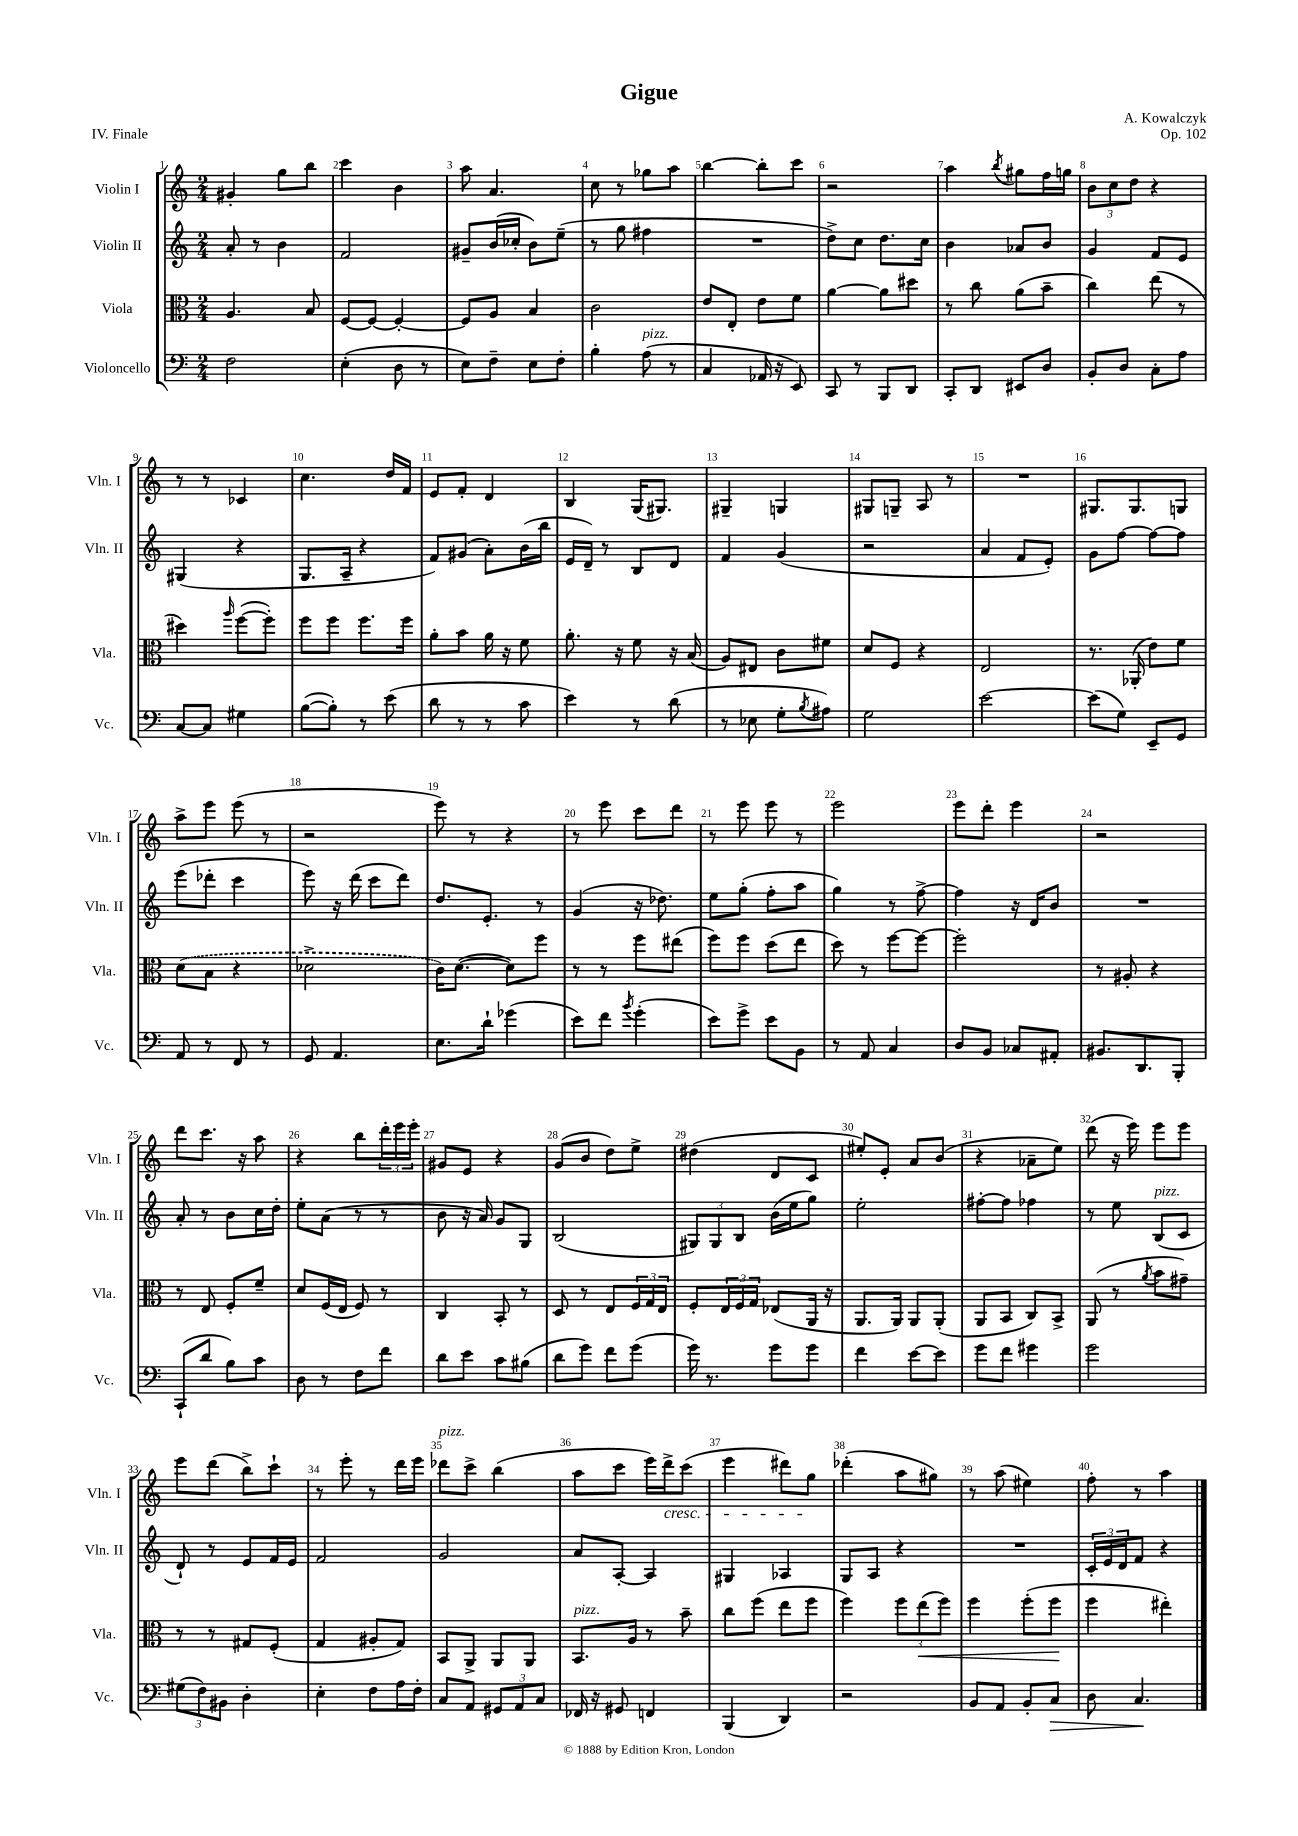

**kern	**kern	**kern	**kern
*staff4	*staff3	*staff2	*staff1
*clefF4	*clefC3	*clefG2	*clefG2
*k[]	*k[]	*k[]	*k[]
*M2/4	*M2/4	*M2/4	*M2/4
2F\	4.A/	8a'/	4g#'/
.	.	8r	.
.	.	4b\	8gg\L
.	8B/	.	8bb\J
=	=	=	=
(4E'\	[8F/L	2f/	4ccc\
.	8F/_J	.	.
8D\	4F'/_	.	4b\
8r	.	.	.
=	=	=	=
8E\L)	8F/]L	8g#~/L	8aa\
8F~\J	8A/J	(16b/L	4.a/
.	.	16cc-'/JJ	.
8E\L	4B/	8b\L)	.
8F'\J	.	(8ee~\J	.
=	=	=	=
4B'\	2c\	8r	8cc\
.	.	8gg\	8r
(8A\	.	4ff#\	8gg-\L
8r	.	.	8aa\J
=	=	=	=
4C/	8e/L	2r	[4bb\
.	8E'/J	.	.
16AA-/	8e\L	.	8bb'\]L
16r	.	.	.
8EE/)	8f\J	.	8ccc\J
=	=	=	=
8CC/	[4a\	8dd^\L)	2r
8r	.	8cc\J	.
8BBB/L	8a\]L	8.dd\L	.
8DD/J	8dd#\J	.	.
.	.	16cc\Jk	.
=	=	=	=
8CC'/L	8r	4b\	4aa\
8DD/J	8cc\	.	.
.	.	.	8qbb/
8EE#/L	(8a\L	8a-/L	8gg#\L
8D/J	8b~\J	8b/J	16ff\L
.	.	.	16gg\JJ
=	=	=	=
8BB'/L	4cc\)	4g/	12b\L
.	.	.	12cc\
8D/J	.	.	.
.	.	.	12dd\J
8C'\L	(8ee\	8f/L	4r
8A\J	8r	8e/J	.
=	=	=	=
[8C/L	4dd#\)	(4G#/	8r
8C/]J	.	.	8r
.	16qqaa/	.	.
4G#\	([8ff\L	4r	4c-/
.	8ff'\]J)	.	.
=	=	=	=
([8B\L	8ff\L	8.G/L	4.cc\
8B'\]J)	8ff\J	.	.
.	.	16A~/Jk	.
8r	8.ff\L	4r	.
(8e\	.	.	16dd/LL
.	16ff\Jk	.	16f/JJ
=	=	=	=
8d\	8a'\L	8f/L)	8e/L
8r	8b\J	(8g#/J	8f'/J
8r	16a\	8a'\L)	4d/
.	16r	.	.
8c\	8f\	(16b\L	.
.	.	16bb\JJ	.
=	=	=	=
4e\)	8.a'\	16e/LL	4B/
.	.	16d~/JJ)	.
.	.	8r	.
.	16r	.	.
8r	8f\	8B/L	(16G/LK
.	.	.	8.G#/J)
(8d\	16r	8d/J	.
.	(16B/	.	.
=	=	=	=
8r	8A/L)	4f/	4G#~/
8E-\	8E#/J	.	.
8G'\L	8c\L	(4g/	4G/
8qB/	.	.	.
8A#\J)	8f#\J	.	.
=	=	=	=
2G\	8d/L	2r	8G#/L
.	8F/J	.	8G~/J
.	4r	.	8A/
.	.	.	8r
=	=	=	=
[2e\	2E/	4a/	2r
.	.	8f/L	.
.	.	8e'/J)	.
=	=	=	=
(8e\]L	8.r	8g\L	8.G#/L
8G\J)	.	[8ff\J	.
.	(16AA-'/	.	8.G#/
8EE~/L	8e\L)	8ff\_L	.
8GG/J	8f\J	8ff\]J	8G/J
=	=	=	=
8AA/	(8d\L	(8eee\L	8aa^\L
8r	8B\J	8ddd-'\J	8eee\J
8FF/	4r	4ccc\	(8eee\
8r	.	.	8r
=	=	=	=
8GG/	2d-^\	8eee\)	2r
4.AA/	.	16r	.
.	.	(16ddd\	.
.	.	8ccc\L	.
.	.	8ddd\J)	.
=	=	=	=
8.E\L	16c\LK)	8.dd/L	8eee\)
.	([8.d\J	.	.
.	.	.	8r
16d`\Jk	.	8.e'/J	.
(4g-\	8d\]L)	.	4r
.	8ff\J	8r	.
=	=	=	=
8e\L)	8r	(4g/	8r
8f\J	8r	.	8eee\
8qb/	.	.	.
(4g'\	8ff\L	16r	8ccc\L
.	.	8.dd-\)	.
.	(8ee#\J	.	8ddd\J
=	=	=	=
8e\L)	8ff\L)	8ee\L	8r
8g^\J	8ff\J	(8gg'\J	8eee\
8e\L	(8dd\L	8ff'\L	8eee\
8BB\J	8ee\J	8aa\J	8r
=	=	=	=
8r	8dd\)	4gg\)	2eee\
8AA/	8r	.	.
4C/	[8ff\L	8r	.
.	8ff\_J	[8ff^\	.
=	=	=	=
8D/L	2ff'\]	4ff\]	8eee\L
8BB/J	.	.	8ddd'\J
8C-/L	.	16r	4eee\
.	.	16d/LK	.
8AA#'/J	.	8b/J	.
=	=	=	=
8.BB#/L	8r	2r	2r
.	8A#'/	.	.
8.DD/	.	.	.
.	4r	.	.
8BBB'/J	.	.	.
=	=	=	=
(8CC`/L	8r	8a'/	8ddd\L
8d/J	8E/	8r	8.ccc\J
8B\L)	8F'/L	8b\L	.
.	.	.	16r
8c\J	8f~/J	16cc\L	8aa\
.	.	16dd'\JJ	.
=	=	=	=
8D\	8d/L	8ee'\L	4r
8r	(16F/L	(8a\J	.
.	16E/JJ	.	.
8F\L	8F/)	8r	8bb\L
8f\J	8r	8r	24ddd'\L
.	.	.	24eee\
.	.	.	24eee'\JJ
=	=	=	=
8d\L	4C/	8b\	8g#/L
8e\J	.	16r	8e/J
.	.	16a/)	.
8c\L	8BB'/	8g/L	4r
(8B#\J	8r	8G/J	.
=	=	=	=
8d\L	8D/	(2B/	(8g/L
8g\J)	8r	.	8b/J
8f\L	8E/L	.	8dd\L)
(8g\J	24F/L	.	8ee^\J
.	24G/	.	.
.	24E/JJ	.	.
=	=	=	=
16g\)	8F'/L	12G#/L)	(4dd#\
8.r	.	.	.
.	.	12G#/	.
.	24E/L	.	.
.	24F/	12B/J	.
.	24G/JJ	.	.
8g\L	(8E-/L	(16b\LL	8d/L
.	.	16ee\J	.
8g\J	16AA/Jk	8gg\J)	8c/J
.	16r	.	.
=	=	=	=
4f\	8.AA/L	2ee'\	8ee#'/L)
.	.	.	8e'/J
.	16AA/Jk)	.	.
[8e\L	8AA/L	.	8a/L
8e\]J	(8AA'/J	.	(8b/J
=	=	=	=
8g\L	8AA/L	[8ff#'\L	4r
8f\J	8BB/J	8ff#\]J	.
4g#\	8C/L)	4ff-\	8a-~\L
.	8BB^/J	.	8ee\J)
=	=	=	=
2g\	(8AA/	8r	(8ddd\
.	8r	8ee\	16r
.	.	.	16eee\)
.	8qa/	.	.
.	8b\L	(8B/L	8eee\L
.	8g#~\J)	8c/J	8eee\J
=	=	=	=
(12G#\L	8r	8d`/)	8eee\L
12F\)	.	.	.
.	8r	8r	(8ddd\J
12BB#\J	.	.	.
4D'\	8G#/L	8e/L	8bb^\L)
.	(8F'/J	16f/L	8ccc`\J
.	.	16e/JJ	.
=	=	=	=
4E'\	4G/	2f/	8r
.	.	.	8eee'\
8F\L	8A#'/L	.	8r
16A\L	8G/J)	.	16ddd\LL
16F'\JJ	.	.	16eee\JJ
=	=	=	=
8C/L	8BB/L	2g/	8ddd-\L
8AA/J	8AA^/J	.	8ccc^\J
12GG#/L	8AA/L	.	(4bb\
12AA/	.	.	.
.	8AA/J	.	.
12C/J	.	.	.
=	=	=	=
16FF-/	8.BB/L	8a/L	8aa\L
16r	.	.	.
8GG#/	.	[8A'/J	8ccc\J
.	16A/Jk	.	.
4FF/	8r	4A/]	16eee\LL)
.	.	.	16ddd^\J
.	8b~\	.	(8ccc\J
=	=	=	=
(4BBB/	8cc\L	4G#/	4eee\
.	(8ff\J	.	.
4DD/)	8ee\L	4A-/	8ddd#\L)
.	8ff\J	.	8gg\J
=	=	=	=
2r	4ff\)	8G/L	(4ddd-'\
.	.	8A/J	.
.	12ff\L	4r	8aa\L
.	(12ee\	.	.
.	.	.	8gg#\J)
.	12ff\J)	.	.
=	=	=	=
8BB/L	4ff\	2r	8r
8AA/J	.	.	(8aa\
8BB'/L	(8ff'\L	.	4ee#\)
8C/J	8ff\J	.	.
=	=	=	=
8D\	4ff\	24c'/LL	8ff'\
.	.	24e/	.
.	.	24d/J	.
4.C/	.	8f/J	8r
.	4ee#'\)	4r	4aa\
==	==	==	==
*-	*-	*-	*-
